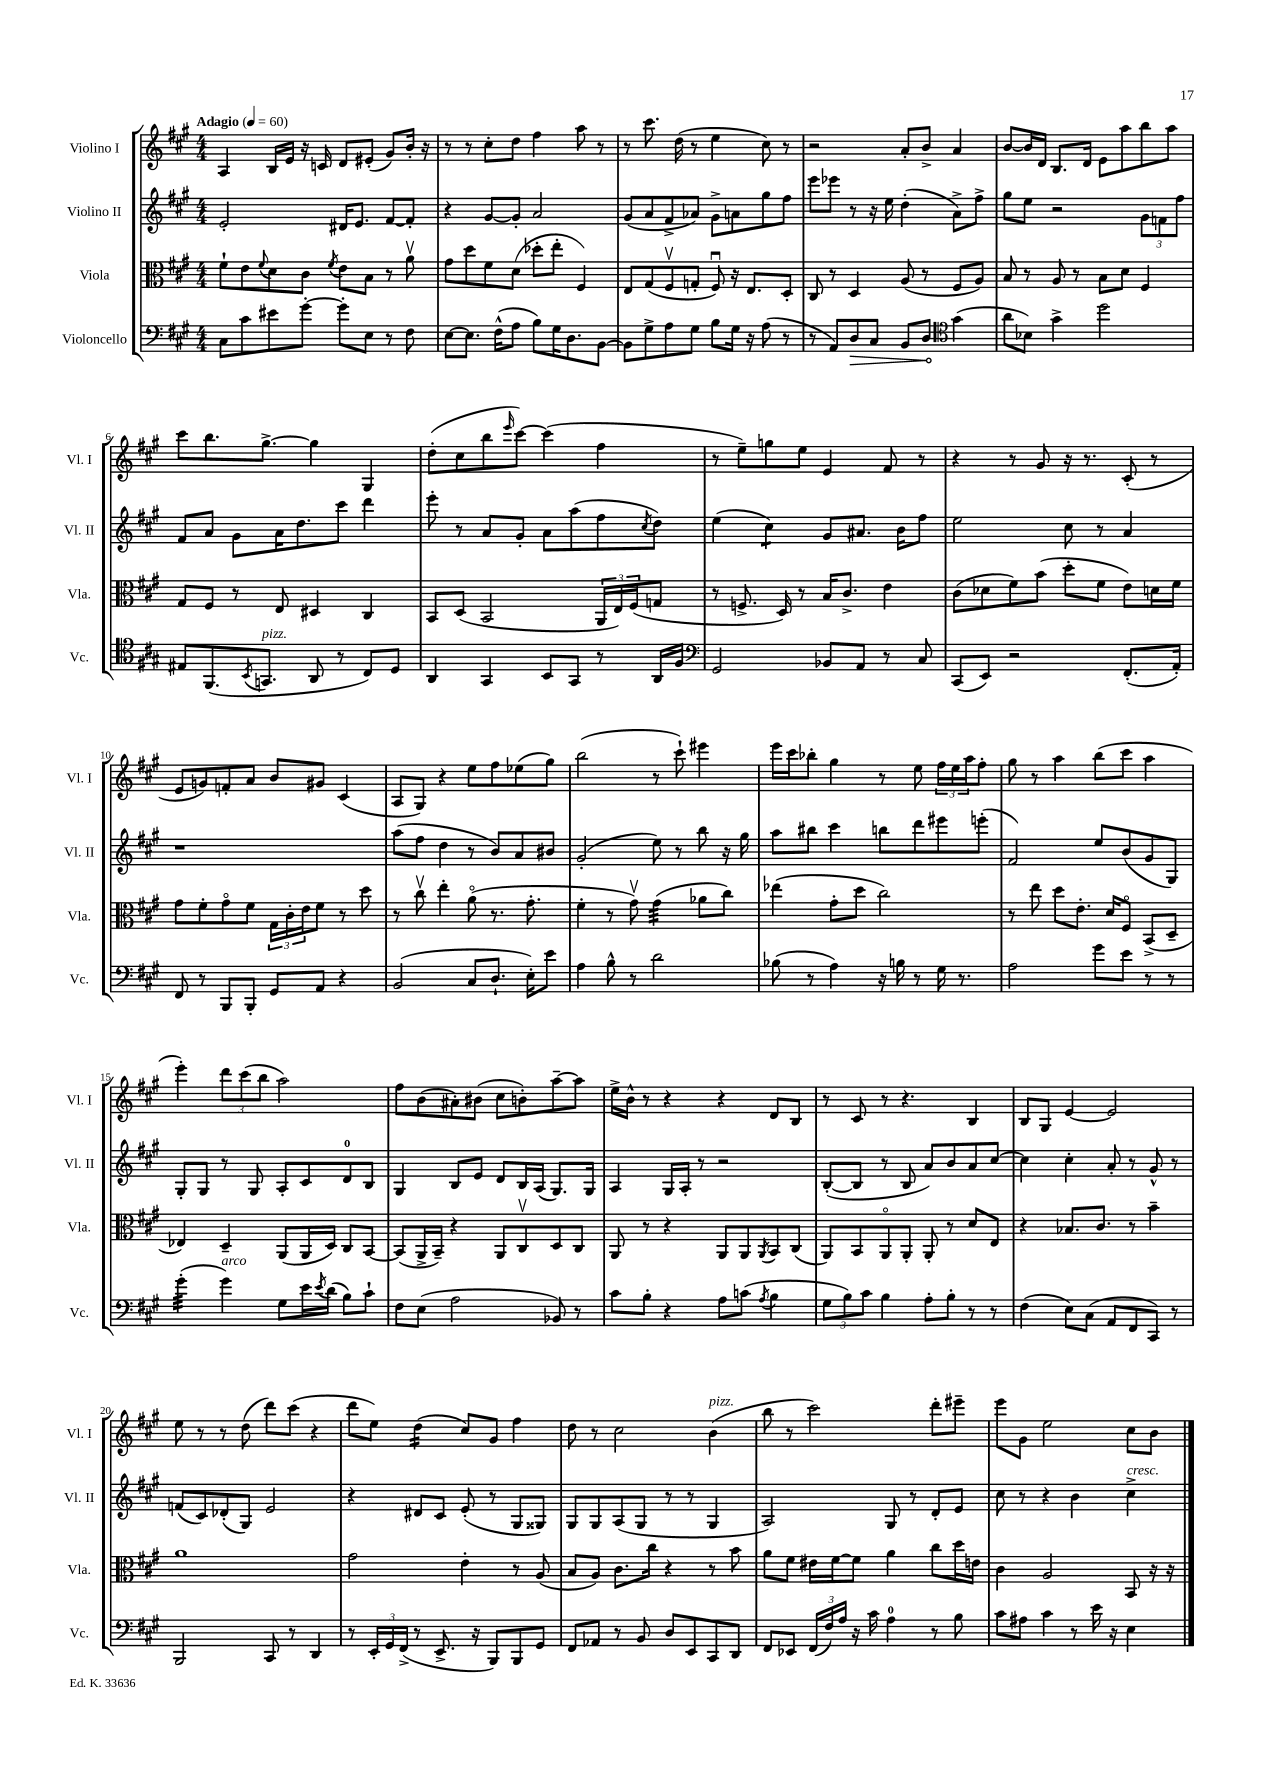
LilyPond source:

<<
\new StaffGroup <<
\new Staff = "s0" \with { instrumentName = "Violino I" shortInstrumentName = "Vl. I" } {
    \clef treble \key a \major \numericTimeSignature \time 4/4 \tempo "Adagio" 4 = 60
    a4 b16 e'16 r16 c'16 d'8 eis'8-.( gis'8) b'16-. r16 |
    r8 r8 cis''8-. d''8 fis''4 a''8 r8 |
    r8 cis'''8. d''16( r8 e''4 cis''8) r8 |
    r2 a'8-. b'8-> a'4 |
    b'8~ b'16 d'16 b8. d'16 e'8 a''8 b''8 a''8 |
    cis'''8 b''8. gis''8.~-> gis''4 gis4 |
    d''8-.( cis''8 b''8 \grace { e'''16 } cis'''8~) cis'''4( fis''4 |
    r8 e''8--) g''8 e''8 e'4 fis'8 r8 |
    r4 r8 gis'8 r16 r8. cis'8-.( r8 |
    e'8 g'8) f'8-. a'8 b'8 gis'8 cis'4( |
    a8 gis8) r4 e''8 fis''8 ees''8( gis''8) |
    b''2( r8 cis'''8-!) eis'''4 |
    e'''16 cis'''16 bes''8-. gis''4 r8 e''8 \tuplet 3/2 { fis''16 e''16 a''16 } fis''8-. |
    gis''8 r8 a''4 b''8( cis'''8 a''4 |
    e'''4-.) \tuplet 3/2 { d'''8 cis'''8( b''8 } a''2) |
    fis''8 b'8( ais'8-.) bis'8( cis''8 b'8-.) a''8~-- a''8 |
    e''16-> b'16-^ r8 r4 r4 d'8 b8 |
    r8 cis'8 r8 r4. b4 |
    b8 gis8 e'4~ e'2 |
    e''8 r8 r8 d''8( d'''8) cis'''8( r4 |
    d'''8 e''8) d''4:16( cis''8) gis'8 fis''4 |
    d''8 r8 cis''2 b'4^\markup { \italic "pizz." }( |
    b''8 r8 cis'''2) d'''8-. eis'''8-- |
    e'''8 gis'8 e''2 cis''8 b'8 \bar "|." |
}
\new Staff = "s1" \with { instrumentName = "Violino II" shortInstrumentName = "Vl. II" } {
    \clef treble \key a \major \numericTimeSignature \time 4/4
    e'2-. dis'16 e'8. fis'8~ fis'8-. |
    r4 gis'8~ gis'8-. a'2 |
    gis'8( a'8 fis'8-> aes'8) gis'8-> a'8 gis''8 fis''8 |
    e'''8 ees'''8 r8 r16 e''16 d''4-.( a'8->) fis''8-> |
    gis''8 e''8 r2 \tuplet 3/2 { gis'8 f'8 fis''8 } |
    fis'8 a'8 gis'8 a'16 d''8. cis'''8 d'''4 |
    e'''8-. r8 a'8 gis'8-. a'8 a''8( fis''8 \acciaccatura { cis''8 } d''8) |
    e''4( cis''4:8) gis'8 ais'8. b'16 fis''8 |
    e''2 cis''8 r8 a'4 |
    r1 |
    a''8( fis''8 d''4 r8 b'8) a'8 bis'8 |
    gis'2-.( e''8) r8 b''8 r16 gis''16 |
    a''8 bis''8 cis'''4 b''8 d'''8 eis'''8 e'''8-.( |
    fis'2) e''8 b'8( gis'8 gis8) |
    gis8-. gis8 r8 gis8 a8-. cis'8 d'8-0 b8 |
    gis4 b8 e'8 d'8 b16 a16( gis8.) gis16 |
    a4 gis16 a16-. r8 r2 |
    b8~-.( b8 r8 b8 a'8) b'8 a'8 cis''8~ |
    cis''4 cis''4-. a'8-. r8 gis'8-^ r8 |
    f'8( cis'8) des'8-.( gis8) e'2 |
    r4 dis'8 cis'8 e'8-.( r8 gis8 gisis8) |
    gis8 gis8 a8( gis8 r8 r8 gis4 |
    a2) gis8 r8 d'8-. e'8 |
    cis''8 r8 r4 b'4 cis''4->^\markup { \italic "cresc." } \bar "|." |
}
\new Staff = "s2" \with { instrumentName = "Viola" shortInstrumentName = "Vla." } {
    \clef alto \key a \major \numericTimeSignature \time 4/4
    fis'8-! e'8 \appoggiatura { fis'8 } d'8 cis'8 \acciaccatura { fis'8 } e'8 b8 r8 a'8\upbow |
    gis'8 d''8 fis'8 d'8( des''8-. e''8-. fis4) |
    e8 gis8( fis8\upbow g8-. fis8\downbow) r16 e8. d8-. |
    cis8 r8 d4 a8( r8 fis8 a8) |
    b8 r8 a8 r8 b8 d'8 fis4 |
    gis8 fis8 r8 e8 dis4 cis4 |
    b,8 d8( b,2 \tuplet 3/2 { a,16 e16) fis16( } g8 |
    r8 f8.-> d16) r8 b16 cis'8.-> e'4 |
    cis'8( des'8 fis'8) b'8( d''8-. fis'8 e'8) d'16 fis'16 |
    gis'8 fis'8-. gis'8\flageolet fis'8 \tuplet 3/2 { gis16 cis'16-. e'16 } fis'8 r8 d''8 |
    r8 cis''8\upbow e''4-. a'8\flageolet( r8. gis'8.-. |
    fis'4-. r8 gis'8\upbow) gis'4:32( aes'8 cis''8) |
    ees''4( gis'8-. d''8 cis''2) |
    r8 e''8 d''8 e'8.-. d'16 fis8\flageolet b,8->( d8-- |
    ees4) d4-- a,8( a,16 d16) cis8 b,8~ |
    b,8( a,16-> b,16--) r4 a,8 cis8\upbow d8 cis8 |
    a,8 r8 r4 a,8 a,8 \acciaccatura { a,8 } b,8 cis8( |
    a,8) b,8 a,8\flageolet a,8-. a,8-. r8 d'8 e8 |
    r4 bes8. cis'8. r8 b'4-- |
    a'1 |
    gis'2 e'4-. r8 a8( |
    b8 a8) cis'8. cis''16 r4 r8 b'8 |
    a'8 fis'8 eis'16 fis'16~ fis'8 a'4 cis''8 d''16 e'16 |
    cis'4 a2 b,8 r16 r16 \bar "|." |
}
\new Staff = "s3" \with { instrumentName = "Violoncello" shortInstrumentName = "Vc." } {
    \clef bass \key a \major \numericTimeSignature \time 4/4
    cis8 cis'8 eis'8 gis'8~-. gis'8-. e8 r8 fis8 |
    e8~ e8. fis16-^( a8 b8) gis16 d8. b,8~ |
    b,8 gis8-> a8 gis8 b8 gis16 r16 a8( r8 |
    r8 a,8) \once \override Hairpin.circled-tip = ##t d8\> cis8 b,8 d8\! \clef tenor gis'4( |
    a'8 bes8) gis'4-> d''2 |
    eis8 fis,8.( \acciaccatura { b,8 } g,8.^\markup { \italic "pizz." } a,8 r8 cis8) d8 |
    a,4 gis,4 b,8 gis,8 r8 a,16 fis16 |
    \clef bass gis,2 bes,8 a,8 r8 cis8 |
    cis,8( e,8) r2 fis,8.-.( a,16-.) |
    fis,8 r8 b,,8 b,,8-. gis,8 a,8 r4 |
    b,2( cis8 d8.-! e16-.) e'8 |
    a4 b8-^ r8 d'2 |
    bes8( r8 a4) r16 b16 r8 gis16 r8. |
    a2 gis'8 e'8 r8 r8 |
    gis'4:32-.( gis'4^\markup { \italic "arco" }) gis8 e'16 \acciaccatura { e'8 } d'16( b8) cis'8-! |
    fis8 e8( a2 bes,8) r8 |
    cis'8 b8-. r4 a8 c'8( \acciaccatura { a8 } b4 |
    \tuplet 3/2 { gis8 b8) cis'8 } b4 a8-. b8-. r8 r8 |
    fis4( e8) cis8( a,8 fis,8 cis,8) r8 |
    b,,2 cis,8 r8 d,4 |
    r8 \tuplet 3/2 { e,16-. gis,16 fis,16->( } r8 e,8.-> r16 b,,8) b,,8 gis,8 |
    fis,8 aes,8 r8 b,8 d8 e,8 cis,8 d,8 |
    fis,8 ees,8 \tuplet 3/2 { fis,16( fis16) a16 } r16 cis'16 a4-0 r8 b8 |
    cis'8 ais8 cis'4 r8 e'16 r16 e4 \bar "|." |
}
>>
>>
